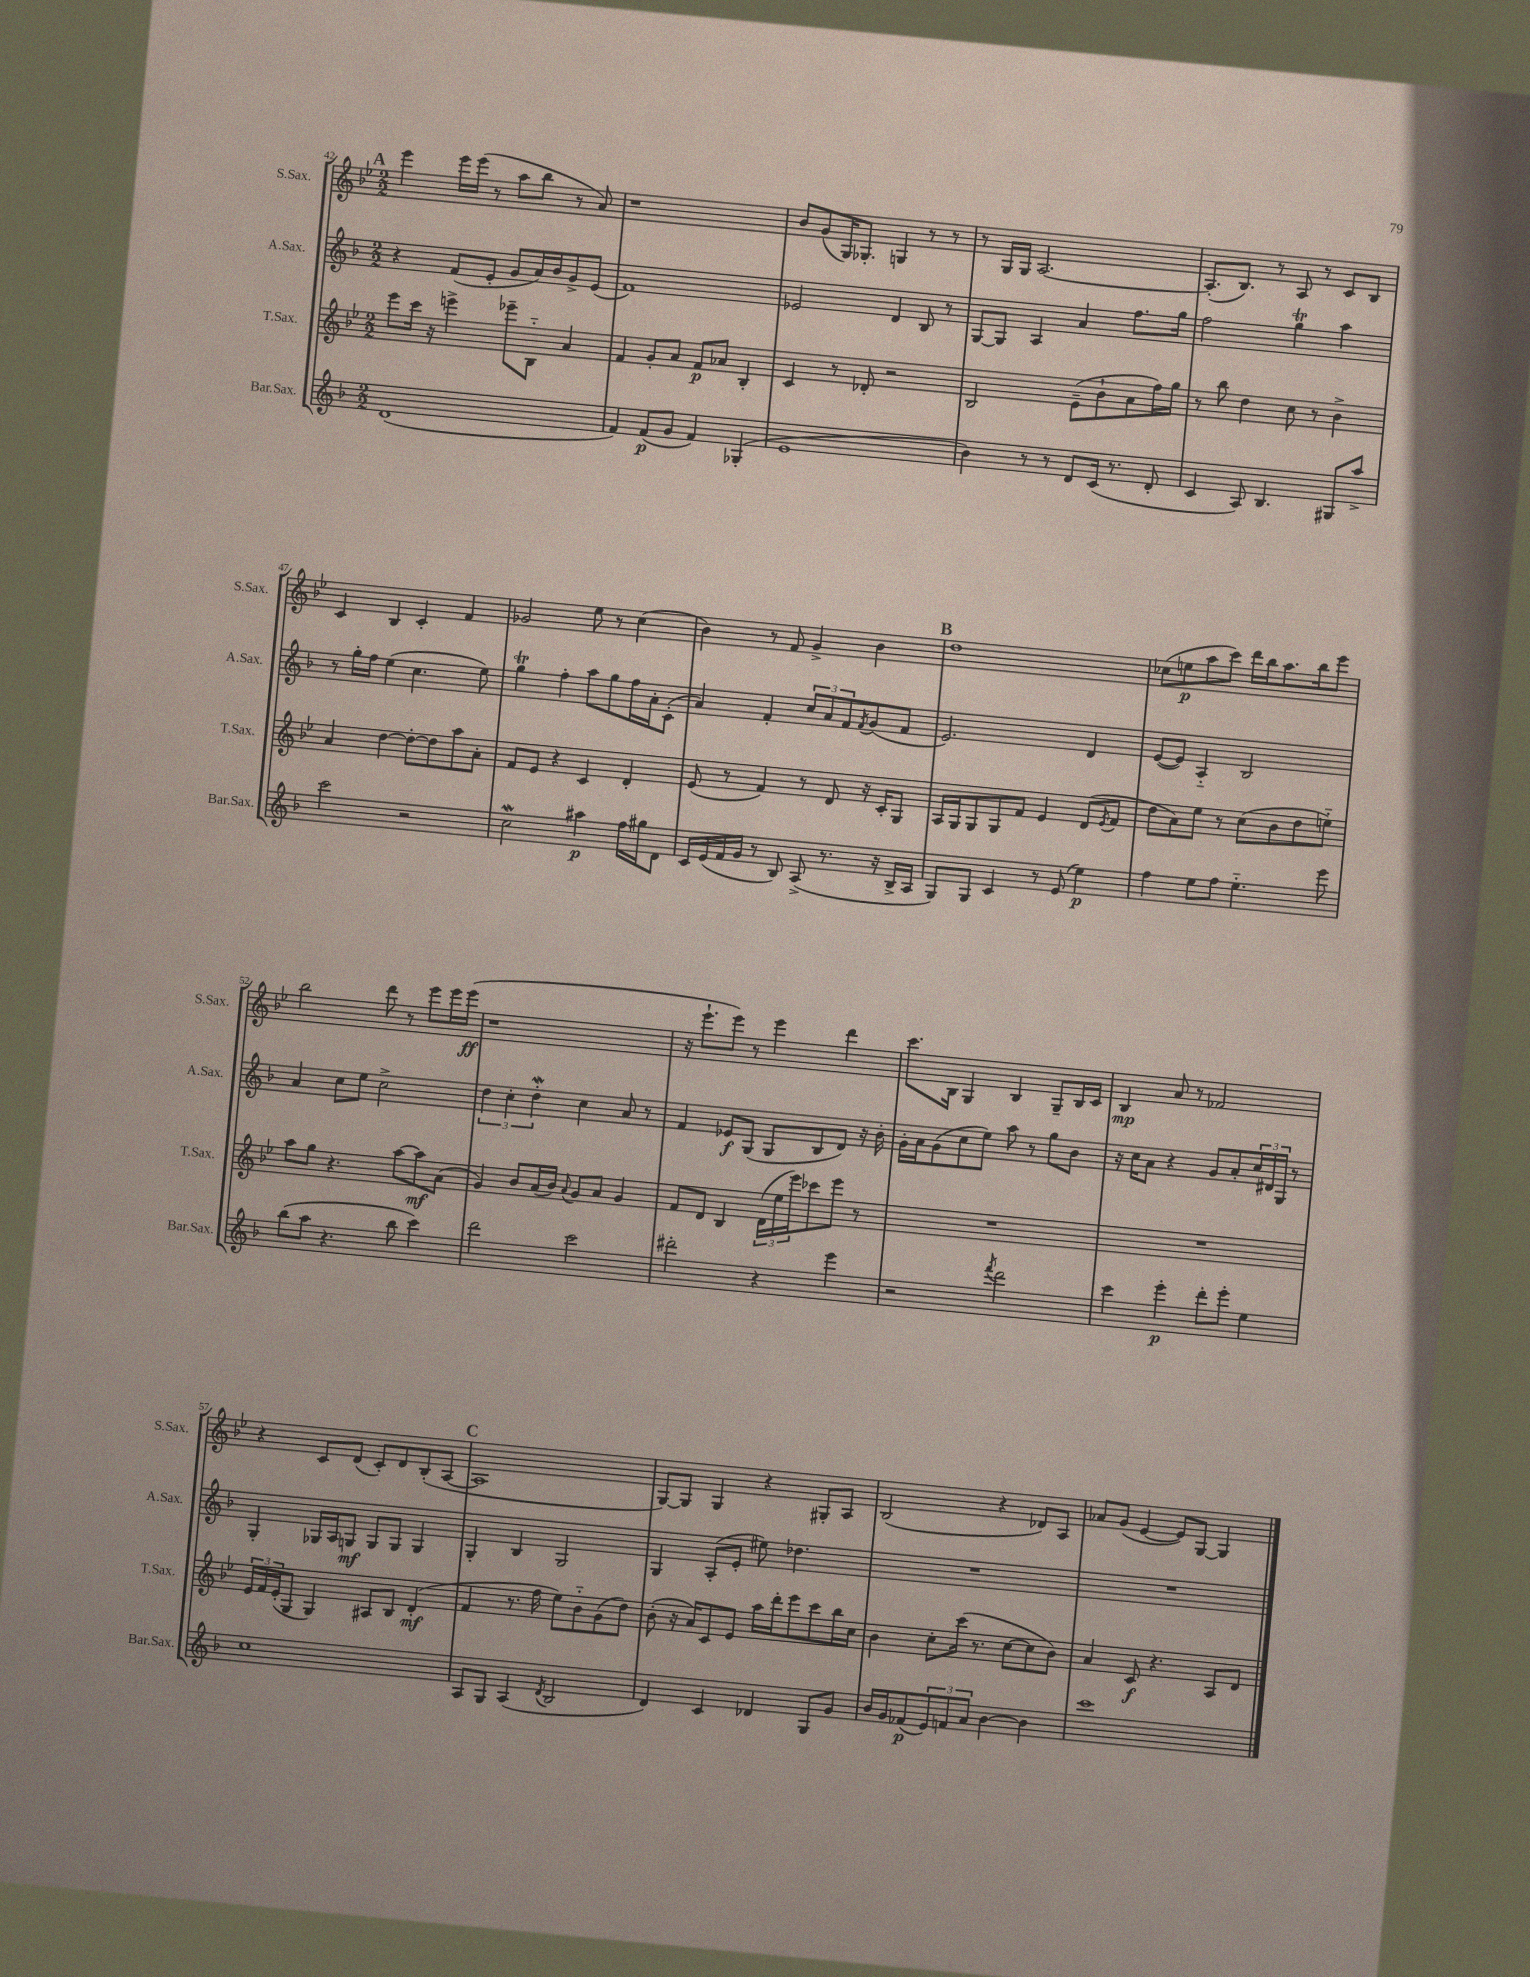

**kern	**dynam	**kern	**dynam	**kern	**dynam	**kern	**dynam
*part4	*part4	*part3	*part3	*part2	*part2	*part1	*part1
*staff4	*staff4	*staff3	*staff3	*staff2	*staff2	*staff1	*staff1
*I"Bar.Sax.	*	*I"T.Sax.	*	*I"A.Sax.	*	*I"S.Sax.	*
*I'Bar.Sax.	*	*I'T.Sax.	*	*I'A.Sax.	*	*I'S.Sax.	*
*clefG2	*	*clefG2	*	*clefG2	*	*clefG2	*
*k[b-]	*	*k[b-e-]	*	*k[b-]	*	*k[b-e-]	*
*M2/2	*	*M2/2	*	*M2/2	*	*M2/2	*
!!LO:REH:place=s1:t=A
=42	=42	=42	=42	=42	=42	=42	=42
(1d	.	8eee-\L	.	4r	.	4eee-\	.
.	.	16ccc\Jk	.	.	.	.	.
.	.	16r	.	.	.	.	.
.	.	4eeen^\	.	(8f/L	.	16eee-\LL	.
.	.	.	.	.	.	(16eee-\JJ	.
.	.	.	.	8e'/J	.	8r	.
.	.	8eee-X~\L	.	8g/L	.	8aa\L	.
.	.	8B-\J	.	16a/L)	.	8bb-\J	.
.	.	.	.	16b-/J	.	.	.
.	.	4a/	.	8g^/	.	8r	.
.	.	.	.	(8e/J	.	8a/)	.
=43	=43	=43	=43	=43	=43	=43	=43
4f/)	.	4f/	.	1f)	.	1r	.
(8f/L	p	8g'/L	.	.	.	.	.
8g/J	.	8a/J	.	.	.	.	.
4f/)	.	8f/L	p	.	.	.	.
.	.	8a-X/J	.	.	.	.	.
(4G-X'/	.	4B-'/	.	.	.	.	.
=44	=44	=44	=44	=44	=44	=44	=44
1e	.	4c/	.	2e-X/	.	8b-/L	.
.	.	.	.	.	.	(8g/	.
.	.	8r	.	.	.	16G/K)	.
.	.	.	.	.	.	8.G-X'/J	.
.	.	8d-X'/	.	.	.	.	.
.	.	2r	.	4d/	.	4Gn/	.
.	.	.	.	8B-/	.	8r	.
.	.	.	.	8r	.	8r	.
=45	=45	=45	=45	=45	=45	=45	=45
4b-\)	.	2B-/	.	[8G/L	.	8r	.
.	.	.	.	8G/J]	.	16G/LL	.
.	.	.	.	.	.	16G/JJ	.
8r	.	.	.	4A/	.	[2.A/	.
8r	.	.	.	.	.	.	.
8d/L	.	(8e-~\L	.	4a/	.	.	.
(16c/Jk	.	8b-`\	.	.	.	.	.
8.r	.	.	.	.	.	.	.
.	.	8a\	.	8.ff\L	.	.	.
8d'/	.	16ff\L)	.	.	.	.	.
.	.	16gg\JJ	.	16gg\Jk	.	.	.
=46	=46	=46	=46	=46	=46	=46	=46
4c/	.	8r	.	2ff\	.	(8.A'/L]	.
.	.	8bb-\	.	.	.	.	.
.	.	.	.	.	.	8.B-/J)	.
8A/)	.	4dd\	.	.	.	.	.
4.B-/	.	.	.	.	.	8r	.
.	.	8cc\	.	4ggT\	.	8A/	.
.	.	8r	.	.	.	8r	.
8G#X/L	.	4b-^\	.	4aa\	.	8c/L	.
8aa^/J	.	.	.	.	.	8B-/J	.
!!LO:LB:g=z
=47	=47	=47	=47	=47	=47	=47	=47
2ccc\	.	4a/	.	8r	.	4c/	.
.	.	.	.	16gg'\LL	.	.	.
.	.	.	.	16ff\JJ	.	.	.
.	.	[4dd\	.	(4ee\	.	4B-/	.
2r	.	8dd'\L_	.	4.cc\	.	4c'/	.
.	.	8dd\]	.	.	.	.	.
.	.	8aa\	.	.	.	4f/	.
.	.	8a'\J	.	8ee\)	.	.	.
=48	=48	=48	=48	=48	=48	=48	=48
2ccW\	.	8f/L	.	4ggT\	.	2g-X/	.
.	.	8e-/J	.	.	.	.	.
.	.	4r	.	4ff'\	.	.	.
4aa#X\	p	4c/	.	8aa\L	.	8ee-\	.
.	.	.	.	8gg\	.	8r	.
16ff\LL	.	4d'/	.	16ff\L	.	(4cc\	.
16gg#X\J	.	.	.	16a'\J	.	.	.
8d\J	.	.	.	(8c'\J	.	.	.
=49	=49	=49	=49	=49	=49	=49	=49
16c/LL	.	(8e-/	.	4a/)	.	4b-\)	.
(16e/	.	.	.	.	.	.	.
16f/	.	8r	.	.	.	.	.
16g/JJ	.	.	.	.	.	.	.
8r	.	4f/)	.	4f'/	.	8r	.
8B-/)	.	.	.	.	.	8f/	.
(8A^/	.	8r	.	12cc/L	.	4g^/	.
.	.	.	.	12a/	.	.	.
8.r	.	8d/	.	.	.	.	.
.	.	.	.	12f/	.	.	.
.	.	.	.	8qf/	.	.	.
.	.	16r	.	(8g/	.	4b-\	.
16r	.	16c'/KL	.	.	.	.	.
16B-^/LL	.	8G/J	.	8f/J	.	.	.
16A/JJ	.	.	.	.	.	.	.
!!LO:REH:place=s1:t=B
=50	=50	=50	=50	=50	=50	=50	=50
8G/L)	.	16A/LL	.	2.e/)	.	1dd	.
.	.	16G/J	.	.	.	.	.
8G/J	.	8G/	.	.	.	.	.
4c/	.	8G/	.	.	.	.	.
.	.	8f/J	.	.	.	.	.
8r	.	4e-/	.	.	.	.	.
(8e/	.	.	.	.	.	.	.
4ee\)	p	(8d/L	.	4d/	.	.	.
.	.	8qe-/	.	.	.	.	.
.	.	8f/J	.	.	.	.	.
=51	=51	=51	=51	=51	=51	=51	=51
4ff\	.	8dd\L	.	([8e/L	.	(8cc-X\L	.
.	.	8a\)	.	8e/J])	.	8een\	p
8ee\L	.	8ee-\J	.	4A/	.	8aa\	.
8ff\J	.	8r	.	.	.	8ccc\J)	.
4.ee\	.	(8cc\L	.	2B-/	.	16ddd\LL	.
.	.	.	.	.	.	16bb-\J	.
.	.	8b-\	.	.	.	8.aa\	.
.	.	8dd\	.	.	.	.	.
.	.	.	.	.	.	16bb-\k	.
8eee\	.	8een\J)	.	.	.	8eee-\J	.
!!LO:LB:g=z
=52	=52	=52	=52	=52	=52	=52	=52
(8bb-\L	.	8aa\L	.	4a/	.	2bb-\	.
8aa\J	.	8gg\J	.	.	.	.	.
4.r	.	4.r	.	8cc\L	.	.	.
.	.	.	.	8ee\J	.	.	.
.	.	.	.	2cc^\	.	8ddd\	.
8bb-\	.	[8aa\L	.	.	.	8r	.
4ccc\)	.	8aa\]	mf	.	.	8eee-\L	.
.	.	(8a\J	.	.	.	16eee-\L	.
.	.	.	.	.	.	(16eee-\JJ	ff
=53	=53	=53	=53	=53	=53	=53	=53
2ddd\	.	4g/)	.	6dd\	.	1r	.
.	.	.	.	6cc'\	.	.	.
.	.	8b-/L	.	.	.	.	.
.	.	.	.	6ddW'\	.	.	.
.	.	(16a/L	.	.	.	.	.
.	.	16b-/JJ)	.	.	.	.	.
.	.	8qqa/	.	.	.	.	.
2ccc\	.	8g/L	.	4cc\	.	.	.
.	.	8a/J	.	.	.	.	.
.	.	4g/	.	8a/	.	.	.
.	.	.	.	8r	.	.	.
=54	=54	=54	=54	=54	=54	=54	=54
2ddd#X'\	.	8f/L	.	4f/	.	16r	.
.	.	.	.	.	.	8.eee-`\L	.
.	.	8d/J	.	.	.	.	.
.	.	4B-/	.	8e-X/L	f	8eee-\J)	.
.	.	.	.	(8G/J	.	8r	.
4r	.	(24d\LL	.	8G/L	.	4eee-\	.
.	.	24ee-\	.	.	.	.	.
.	.	24eee-\J)	.	.	.	.	.
.	.	8ccc-X\	.	8B-/	.	.	.
4eee\	.	8eee-\J	.	8d/J)	.	4ddd\	.
.	.	8r	.	16r	.	.	.
.	.	.	.	16b-'\	.	.	.
=55	=55	=55	=55	=55	=55	=55	=55
2r	.	1r	.	16g'\LL	.	8.ccc\L	.
.	.	.	.	16a\J	.	.	.
.	.	.	.	(8g\	.	.	.
.	.	.	.	.	.	16B-\Jk	.
.	.	.	.	8cc\	.	4G/	.
.	.	.	.	8ee\J)	.	.	.
8qfff/	.	.	.	.	.	.	.
2ddd\	.	.	.	8aa\	.	4B-/	.
.	.	.	.	8r	.	.	.
.	.	.	.	8gg\L	.	8G~/L	.
.	.	.	.	8b-\J	.	16B-/L	.
.	.	.	.	.	.	16c/JJ	.
=56	=56	=56	=56	=56	=56	=56	=56
4ccc\	.	1r	.	16r	.	4B-/	mp
.	.	.	.	16cc\KL	.	.	.
.	.	.	.	8a\J	.	.	.
4eee'\	p	.	.	4r	.	8a/	.
.	.	.	.	.	.	8r	.
8ddd'\L	.	.	.	8g/L	.	2f-X/	.
8eee'\J	.	.	.	8a'/	.	.	.
4ee\	.	.	.	24cc/L	.	.	.
.	.	.	.	24d#X/	.	.	.
.	.	.	.	24G/JJ	.	.	.
.	.	.	.	8r	.	.	.
!!LO:LB:g=z
=57	=57	=57	=57	=57	=57	=57	=57
1cc	.	24e-/LL	.	4G'/	.	4r	.
.	.	24f/	.	.	.	.	.
.	.	(24e-'/J	.	.	.	.	.
.	.	8G/J	.	.	.	.	.
.	.	4G/)	.	16G-X/LL	.	8c/L	.
.	.	.	.	16A/J	.	.	.
.	.	.	.	8Gn/J	mf	(8d/J	.
.	.	8A#X/L	.	8G/L	.	8c'/L)	.
.	.	8B-/J	.	8G/J	.	8d/	.
.	.	(4d'/	mf	4G/	.	(8B-'/	.
.	.	.	.	.	.	[8A/J	.
!!LO:REH:place=s1:t=C
=58	=58	=58	=58	=58	=58	=58	=58
8A/L	.	4f/	.	4G'/	.	1A]	.
8G/J	.	.	.	.	.	.	.
(4A/	.	8.r	.	4B-/	.	.	.
.	.	16ff\	.	.	.	.	.
8qd/	.	.	.	.	.	.	.
2B-/	.	8ee-\L)	.	2G/	.	.	.
.	.	8b-\	.	.	.	.	.
.	.	(8g\	.	.	.	.	.
.	.	8dd\J)	.	.	.	.	.
=59	=59	=59	=59	=59	=59	=59	=59
4d/)	.	(8b-'\	.	4G/	.	[8G/L)	.
.	.	16r	.	.	.	8G/J]	.
.	.	16a/KL)	.	.	.	.	.
4c/	.	8c/	.	(8A'/L	.	4G/	.
.	.	8e-/J	.	8e'/J	.	.	.
4d-X/	.	16aa\LL	.	8ee#X\)	.	4r	.
.	.	16ddd'\J	.	.	.	.	.
.	.	8eee-\	.	4.dd-X\	.	.	.
8G/L	.	8ccc\	.	.	.	8G#X'/L	.
8g/J	.	16bb-\L	.	.	.	8A/J	.
.	.	16cc\JJ	.	.	.	.	.
=60	=60	=60	=60	=60	=60	=60	=60
16b-/LL	.	4b-\	.	1r	.	(2B-/	.
16g/J	.	.	.	.	.	.	.
(8f-X/	p	.	.	.	.	.	.
12e/)	.	8cc'\L	.	.	.	.	.
12fn/	.	.	.	.	.	.	.
.	.	(16ccc\Jk	.	.	.	.	.
12a/J	.	.	.	.	.	.	.
.	.	8.r	.	.	.	.	.
[4b-\	.	.	.	.	.	4r	.
.	.	[8cc\L	.	.	.	.	.
4b-\]	.	8cc\]	.	.	.	8d-X/L)	.
.	.	8b-\J)	.	.	.	8A/J	.
=61	=61	=61	=61	=61	=61	=61	=61
1ccc	.	4a/	.	1r	.	8a-X/L	.
.	.	.	.	.	.	(8g/J	.
.	.	8c/	f	.	.	[4e-/	.
.	.	4.r	.	.	.	.	.
.	.	.	.	.	.	8e-/L])	.
.	.	.	.	.	.	[8G/J	.
.	.	8A/L	.	.	.	4G/]	.
.	.	8d/J	.	.	.	.	.
==	==	==	==	==	==	==	==
*-	*-	*-	*-	*-	*-	*-	*-
